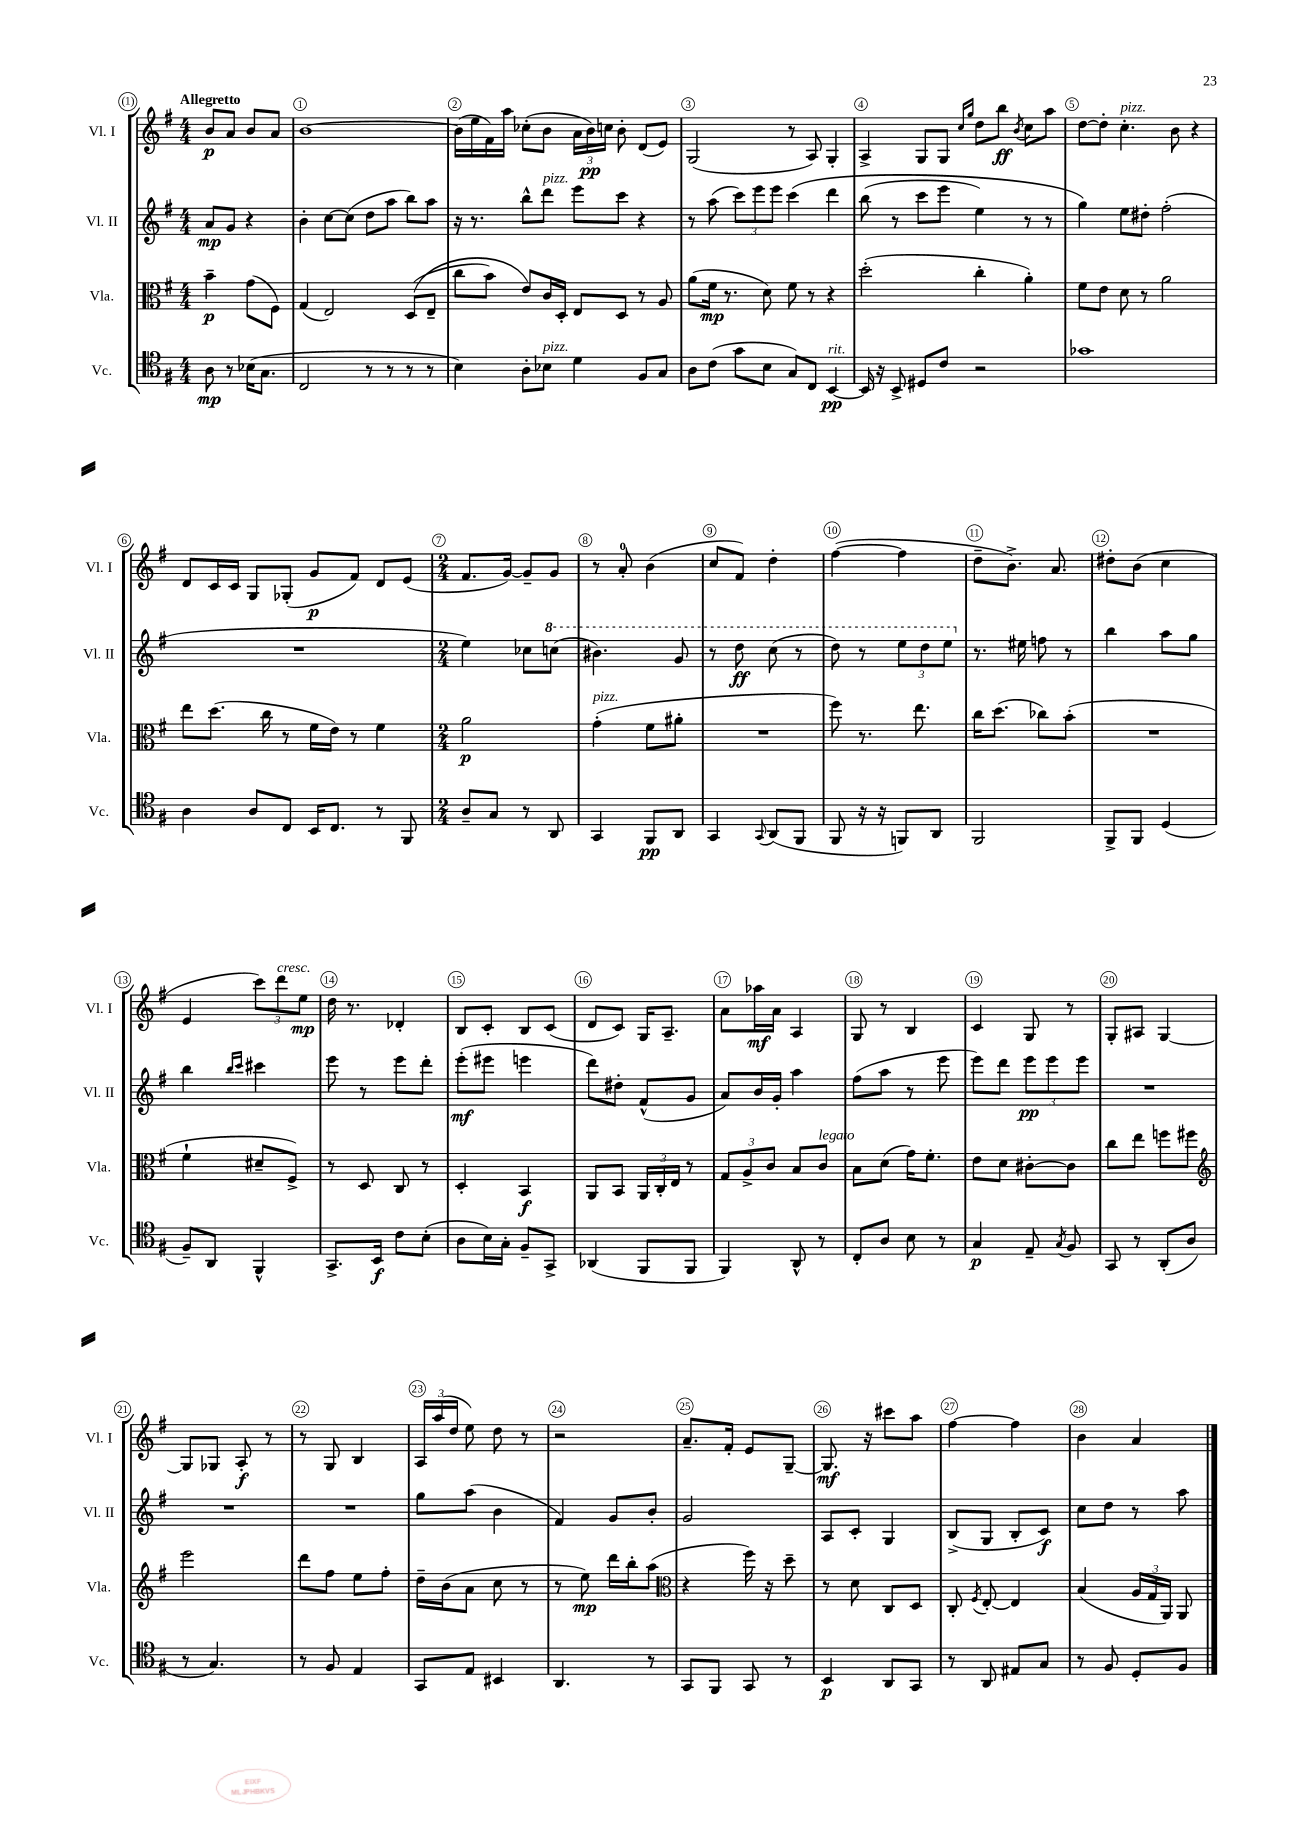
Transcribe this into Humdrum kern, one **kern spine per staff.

**kern	**kern	**kern	**kern
*staff4	*staff3	*staff2	*staff1
*clefC4	*clefC3	*clefG2	*clefG2
*k[f#]	*k[f#]	*k[f#]	*k[f#]
*M4/4	*M4/4	*M4/4	*M4/4
8A\	4b~\	8a/L	8b/L
8r	.	8g/J	8a/J
(16B-\LK	(8g\L	4r	8b/L
8.G\J	.	.	.
.	8F#\J)	.	8a/J
=	=	=	=
2C/	(4G/	4b'\	[1b
.	2E/)	[8cc\L	.
.	.	(8cc\]J	.
8r	.	8dd\L	.
8r	.	8aa\J	.
8r	&((8D/L	8bb\L)	.
8r	8E~/J	8aa\J	.
=	=	=	=
4B\)	8cc\L	16r	(16b\]LL
.	.	8.r	16ee\
.	8b\J)	.	16f#\)
.	.	.	16aa\JJ
8A'\L	8e/L&)	8bb^^\L	(8cc-'\L
8B-\J	16c/L	8ddd\J	8b\J
.	16D'/JJ	.	.
4d\	8E/L	8eee\L	24a\LL
.	.	.	24b\)
.	.	.	24cc\JJ
.	8D/J	8ccc\J	8b'\
8F#/L	8r	4r	(8d/L
8G/J	8A/	.	8e/J)
=	=	=	=
8A\L	(8a\L	8r	(2G/
(8c\J	16f#\Jk	(8aa\	.
.	8.r	.	.
8g\L	.	12ccc\L)	.
.	.	12eee\	.
8B\J	8d\)	.	.
.	.	12eee\J	.
8G/L)	8f#\	&(4ccc\	8r
8C/J	8r	.	8A/)
[4BB/	4r	4ddd\	4G'/
=	=	=	=
16BB/]	(2dd'\	(8bb\	4A^/
16r	.	.	.
8BB^/	.	8r	.
8D#/L	.	8ccc\L	8G/L
8c/J	.	8eee\J	8G/J
.	.	.	16qqcc/LL
.	.	.	16qqgg/JJ
2r	4cc'\	4ee\)	8dd\L
.	.	.	8bb\J
.	.	.	8qb/
.	4a'\)	8r	8cc\L
.	.	8r	8aa\J
=	=	=	=
1g-	8f#\L	4gg\&)	[8dd\L
.	8e\J	.	8dd'\]J
.	8d\	8ee\L	4.cc'\
.	8r	8dd#'\J	.
.	2a\	(2ff#'\	.
.	.	.	8b\
.	.	.	4r
=	=	=	=
4A\	8ee\L	1r	8d/L
.	(8.dd\J	.	16c/L
.	.	.	16c/JJ
8A/L	.	.	8G/L
.	16cc\	.	.
8C/J	8r	.	(8G-'/J
16BB/LK	16f#\LL	.	8g/L
8.C/J	16e\JJ)	.	.
.	8r	.	8f#/J)
8r	4f#\	.	8d/L
8FF#/	.	.	(8e/J
=	=	=	=
*M2/4	*M2/4	*M2/4	*M2/4
8A~/L	2a\	4ee\)	8.f#/L
8G/J	.	.	.
.	.	.	[16g/Jk)
8r	.	8cc-\L	8g~/]L
8AA/	.	(8ccc\J	8g/J
=	=	=	=
4GG/	(4g'\	4.bb#\)	8r
.	.	.	8a'/
8FF#/L	8f#\L	.	(4b\
8AA/J	8a#'\J	8gg/	.
=	=	=	=
4GG/	2r	8r	8cc/L
.	.	8ddd\	8f#/J)
8qqGG/	.	.	.
(8AA/L	.	(8ccc\	4dd'\
8FF#/J	.	8r	.
=	=	=	=
8FF#/	8ff#\)	8ddd\)	([4ff#\
16r	8.r	8r	.
16r	.	.	.
8FF/L)	.	12eee\L	4ff#\]
.	8.ee\	.	.
.	.	12ddd\	.
8AA/J	.	.	.
.	.	12eee\J	.
=	=	=	=
2FF#/	16cc\LK	8.r	8dd~\L
.	(8.dd\J	.	.
.	.	.	8.b^\J)
.	.	16ee#\	.
.	8cc-\L)	8ff\	.
.	.	.	8.a/
.	(8b'\J	8r	.
=	=	=	=
8FF#^/L	2r	4bb\	8dd#'\L
8FF#/J	.	.	(8b\J
(4D/	.	8aa\L	4cc\
.	.	8gg\J	.
=	=	=	=
8F#~/L)	4f#`\	4bb\	4e/
8AA/J	.	.	.
.	.	16qqbb/LL	.
.	.	16qqccc/JJ	.
4FF#^^/	8d#~/L	4ccc#\	12ccc\L)
.	.	.	12ddd\
.	8F#^/J)	.	.
.	.	.	12ee\J
=	=	=	=
8.GG^/L	8r	8eee\	16dd\
.	.	.	8.r
.	8D/	8r	.
16BB/Jk	.	.	.
8c\L	8C/	8eee\L	4d-'/
(8B'\J	8r	8ddd'\J	.
=	=	=	=
8A\L	4D'/	(8eee'\L	8B/L
16B\L)	.	8eee#\J	8c'/J
16G'\JJ	.	.	.
8F#~/L	4BB/	4eee\	8B/L
8GG^/J	.	.	(8c/J
=	=	=	=
(4AA-/	8AA/L	8ddd\L)	8d/L
.	8BB/J	8dd#'\J	8c/J)
8FF#/L	24AA/LL	(8f#^^/L	16G/LK
.	24C'/	.	.
.	.	.	8.A~/J
.	24E/JJ	.	.
8FF#/J	8r	8g/J	.
=	=	=	=
4FF#/)	12G/L	8a/L)	8a\L
.	12A^/	.	.
.	.	16b/L	16aa-\L
.	12c/J	.	.
.	.	16g'/JJ	16a\JJ
8AA^^/	8B/L	4aa\	4A/
8r	8c/J	.	.
=	=	=	=
8C'/L	8B\L	(8ff#\L	8G/
8A/J	(8d\J	8aa\J	8r
8B\	16g\LK)	8r	4B/
.	8.f#'\J	.	.
8r	.	8eee\	.
=	=	=	=
4G/	8e\L	8eee\L)	4c/
.	8d\J	8ddd\J	.
8E~/	[8c#'\L	12eee\L	8G/
.	.	12eee\	.
8qG/	.	.	.
8F#/	8c#\]J	.	8r
.	.	12eee\J	.
=	=	=	=
8GG/	8cc\L	2r	8G'/L
8r	8ee\J	.	8A#/J
(8AA'/L	8ff\L	.	[4G/
8A/J	8ff#\J	.	.
=	=	=	=
*	*clefG2	*	*
8r	2eee\	2r	8G/]L
4.G/)	.	.	8G-/J
.	.	.	8A'/
.	.	.	8r
=	=	=	=
8r	8ddd\L	2r	8r
8F#/	8ff#\J	.	8G/
4E/	8ee\L	.	4B/
.	8ff#'\J	.	.
=	=	=	=
8GG/L	16dd~\LL	8gg\L	24A/LL
.	.	.	(24aa/
.	(16b\J	.	.
.	.	.	24dd/JJ
8E/J	8a\J	(8aa\J	8ee\)
4BB#/	8cc\	4b\	8dd\
.	8r	.	8r
=	=	=	=
4.AA/	8r	4f#/)	2r
.	8ee\)	.	.
.	16ddd\LL	8g/L	.
.	16bb'\J	.	.
8r	(8aa\J	8b'/J	.
=	=	=	=
*	*clefC3	*	*
8GG/L	4r	2g/	8.a~/L
8FF#/J	.	.	.
.	.	.	16f#'/Jk
8GG/	16ff#\)	.	8e/L
.	16r	.	.
8r	8dd~\	.	[8G~/J
=	=	=	=
4BB/	8r	8A/L	8.G/]
.	8d\	8c'/J	.
.	.	.	16r
8AA/L	8C/L	4G/	8ccc#\L
8GG/J	8D/J	.	8aa\J
=	=	=	=
8r	8C'/	(8B^/L	[4ff#\
.	8qF#/	.	.
8AA/	[8E'/	8G/J	.
8E#/L	4E/]	8B'/L	4ff#\]
8G/J	.	8c/J)	.
=	=	=	=
8r	(4B/	8cc\L	4b\
8F#/	.	8dd\J	.
8D'/L	24A/LL	8r	4a/
.	24G/	.	.
.	24AA/JJ)	.	.
8F#/J	8AA/	8aa\	.
==	==	==	==
*-	*-	*-	*-
